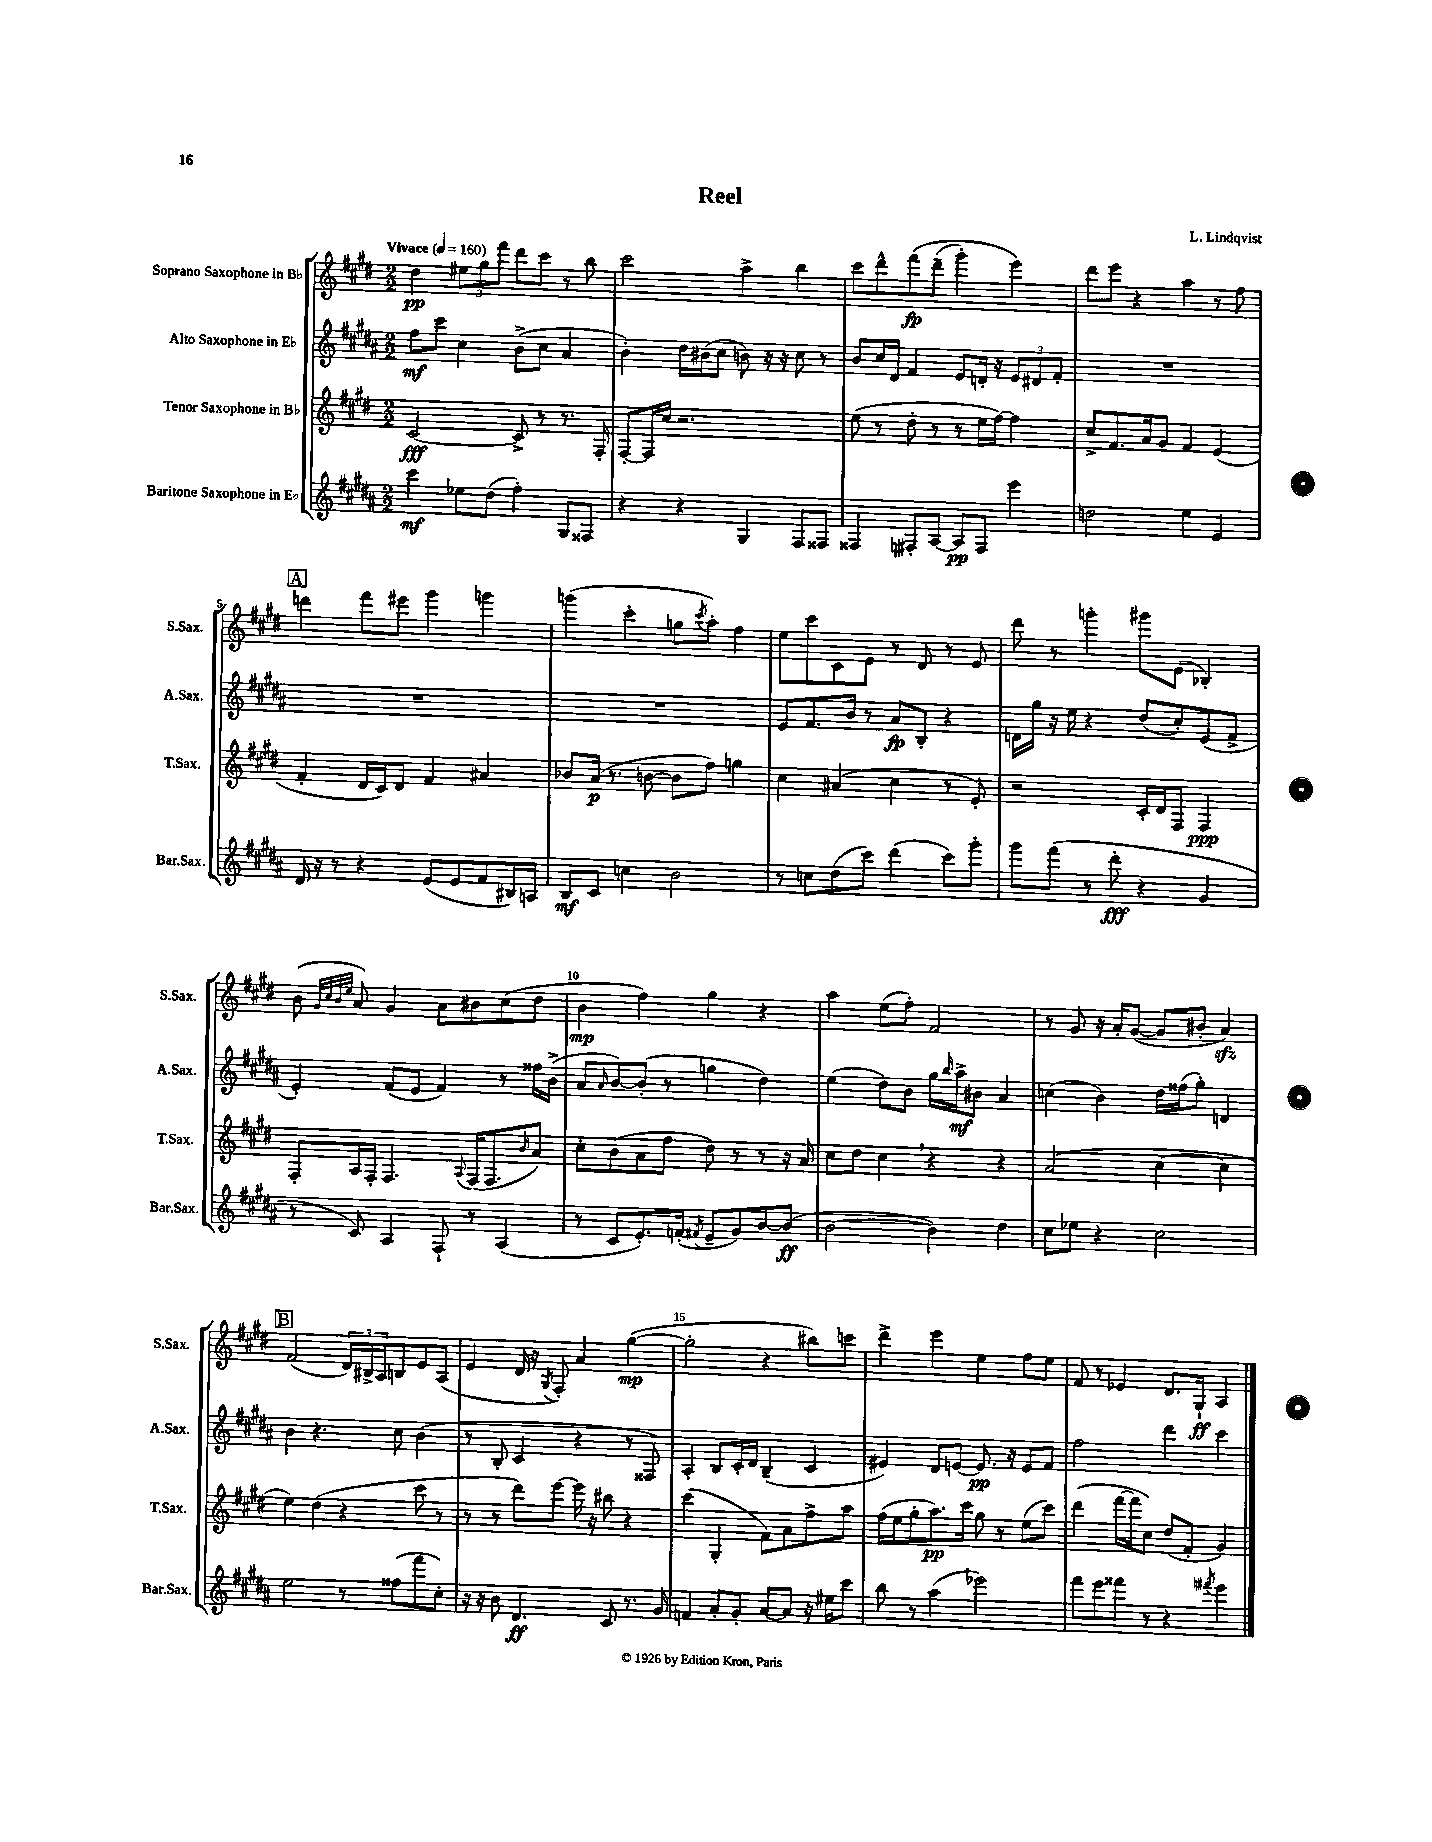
\header { title = "Reel" composer = "L. Lindqvist" }
<<
\new StaffGroup <<
\new Staff = "s0" \with { instrumentName = "Soprano Saxophone in Bb" shortInstrumentName = "S.Sax." } {
    \clef treble \key e \major \numericTimeSignature \time 2/2 \tempo "Vivace" 4 = 160
    dis''4\pp \tuplet 3/2 { eis''8 gis''8 fis'''8 } dis'''8 cis'''8 r8 b''8 |
    cis'''2 a''4-> b''4 |
    cis'''8 dis'''8-^ fis'''8\fp\( dis'''8--( gis'''4-.) e'''4\) |
    dis'''8 e'''8 r4 a''4 r8 fis''8 |
    \mark \markup { \box "A" } d'''4 fis'''8 eis'''8 gis'''4 g'''4 |
    g'''4( cis'''4-. g''8 \acciaccatura { cis'''8 } a''8-.) fis''4 |
    e''8 cis'''8 cis'8 e'8 r8 dis'8 r8 e'8 |
    dis'''8 r8 g'''4-. gis'''8 e'8( bes4-.) |
    b'8( \grace { gis'32 cis''32 b'32 e''32 } a'8) gis'4 a'8 bis'8 cis''8( dis''8 |
    b'4\mp fis''4) gis''4 r4 |
    a''4 e''8( fis''8-.) fis'2 |
    r8 gis'8 r16 a'16-. gis'8~( gis'8 bis'8-. a'4\sfz) |
    \mark \markup { \box "B" } fis'2( \tuplet 3/2 { dis'16) bis16-> a16 } b8 e'8 a8( |
    e'4 dis'16 r16 \acciaccatura { gis8 } fis8-.) a'4 gis''4~\mp( |
    gis''2-. r4 bis''8) c'''8 |
    dis'''4-> e'''4 e''4 fis''8 e''8 |
    fis'8 r8 ees'4 dis'8. gis16-!\ff a4 \bar "|." |
}
\new Staff = "s1" \with { instrumentName = "Alto Saxophone in Eb" shortInstrumentName = "A.Sax." } {
    \clef treble \key b \major \numericTimeSignature \time 2/2
    fis''8\mf cis'''8 cis''4 b'8->( cis''8 ais'4 |
    b'4-.) dis''16 bis'16( cis''8 b'8) r16 r16 cis''8 r8 |
    b'8 cis''16 dis'16 fis'4 e'8 d'16-. r16 \tuplet 3/2 { e'8 dis'8 fis'8-. } |
    R1 |
    \mark \markup { \box "A" } R1 |
    R1 |
    e'8 fis'8. b'16 r8 ais'8\fp b8-. r4 |
    d'16 gis''16 r16 e''16 r4 dis''8( cis''8-.) e'8( fis'8-> |
    e'4-.) fis'8( e'8 fis'4) r8 fisis''16 b'16->( |
    ais'8 \grace { ais'16 } b'8~) b'8-.( r8 g''4 dis''4) |
    e''4( dis''8) b'8 gis''16 \grace { b''16 } ais''16->\mf bis'8 ais'4 |
    c''4( b'4) dis''16 fisis''16( gis''8-.) d'4 |
    \mark \markup { \box "B" } b'4 r4. cis''8 b'4( |
    r8 b8-. cis'4 r4 r8 fisis8) |
    ais4-. b8 cis'16-. dis'16 b4--( cis'4 |
    eis'4) dis'8 e'8~ e'8.\pp r16 e'8 fis'8 |
    fis''2 dis'''4 cis'''4 \bar "|." |
}
\new Staff = "s2" \with { instrumentName = "Tenor Saxophone in Bb" shortInstrumentName = "T.Sax." } {
    \clef treble \key e \major \numericTimeSignature \time 2/2
    cis'2~\fff cis'8-> r8 r8. fis16-. |
    fis8~-. fis16 cis''16 r2. |
    e''8( r8 dis''8-. r8 r8 e''16 fis''16~) fis''4 |
    cis''8-> fis'8. a'16 gis'8 fis'4 e'4( |
    \mark \markup { \box "A" } fis'4-. dis'16 cis'16) dis'8 fis'4 ais'4 |
    bes'8 a'16\p( r8. b'8~ b'8 fis''8) g''4 |
    cis''4 ais'4( cis''4 r8 e'8-.) |
    r2 cis'16-. dis'16 fis8 fis4\ppp |
    fis8-. a16 fis16-. fis4. \appoggiatura { a8 } fis16( fis8. \grace { b'16 } a'8) |
    cis''8-. b'8( a'8 fis''8 dis''8) r8 r8 r16 a'16 |
    cis''8 dis''8 cis''4 \breathe r4 r4 |
    a'2( cis''4~ cis''4 |
    \mark \markup { \box "B" } e''4) dis''4( r4 cis'''8 r8 |
    r8 r8 dis'''8) e'''8~ e'''16 r16 bis''8 r4 |
    cis'''4( gis4-. fis'8) a'8 fis''8-> a''8 |
    fis''16( e''16 gis''8-. a''8.\pp) cis'''16 gis''8 r8 e''8( cis'''8) |
    dis'''4( fis'''16~ fis'''16 cis''8) dis''8( fis'8-. gis'4) \bar "|." |
}
\new Staff = "s3" \with { instrumentName = "Baritone Saxophone in Eb" shortInstrumentName = "Bar.Sax." } {
    \clef treble \key b \major \numericTimeSignature \time 2/2
    cis'''4\mf ees''8 dis''8( fis''4-.) gis8 fisis8 |
    r4 r4 gis4 fis8 fisis8 |
    fisis4 fis8-. ais8~ ais8\pp fis8 e'''4 |
    d''2 e''4 e'4 |
    \mark \markup { \box "A" } dis'16 r16 r8 r4 e'8( e'8 fis'8 bis16) a16 |
    b8\mf cis'8 c''4 b'2 |
    r8 c''8 dis''8( cis'''8) dis'''4( cis'''8) gis'''8-. |
    gis'''8 fis'''8( r8 dis'''8-.\fff r4 gis'4 |
    r8 cis'8) ais4 fis8-! r8 ais4( |
    r8 cis'8 e'8.-.) f'16-.( \acciaccatura { fis'8 } e'8-- gis'8) b'8~ b'8\ff( |
    b'2~ b'4) dis''4 |
    cis''8 ees''8 r4 cis''2 |
    \mark \markup { \box "B" } e''2 r8 fisis''8( fis'''8 cis''8-.) |
    r16 r16 b'8 dis'4.\ff cis'8 r8. gis'16 |
    f'4 ais'8-. gis'8-. ais'8~ ais'8 r16 eis''16 cis'''8 |
    b''8 r8 ais''4( ees'''2) |
    fis'''8 e'''8 fisis'''8 r8 r4 \acciaccatura { fis'''8 } e'''4 \bar "|." |
}
>>
>>
\layout { \context { \Score \override BarNumber.break-visibility = ##(#f #t #t) barNumberVisibility = #(every-nth-bar-number-visible 5) } }
